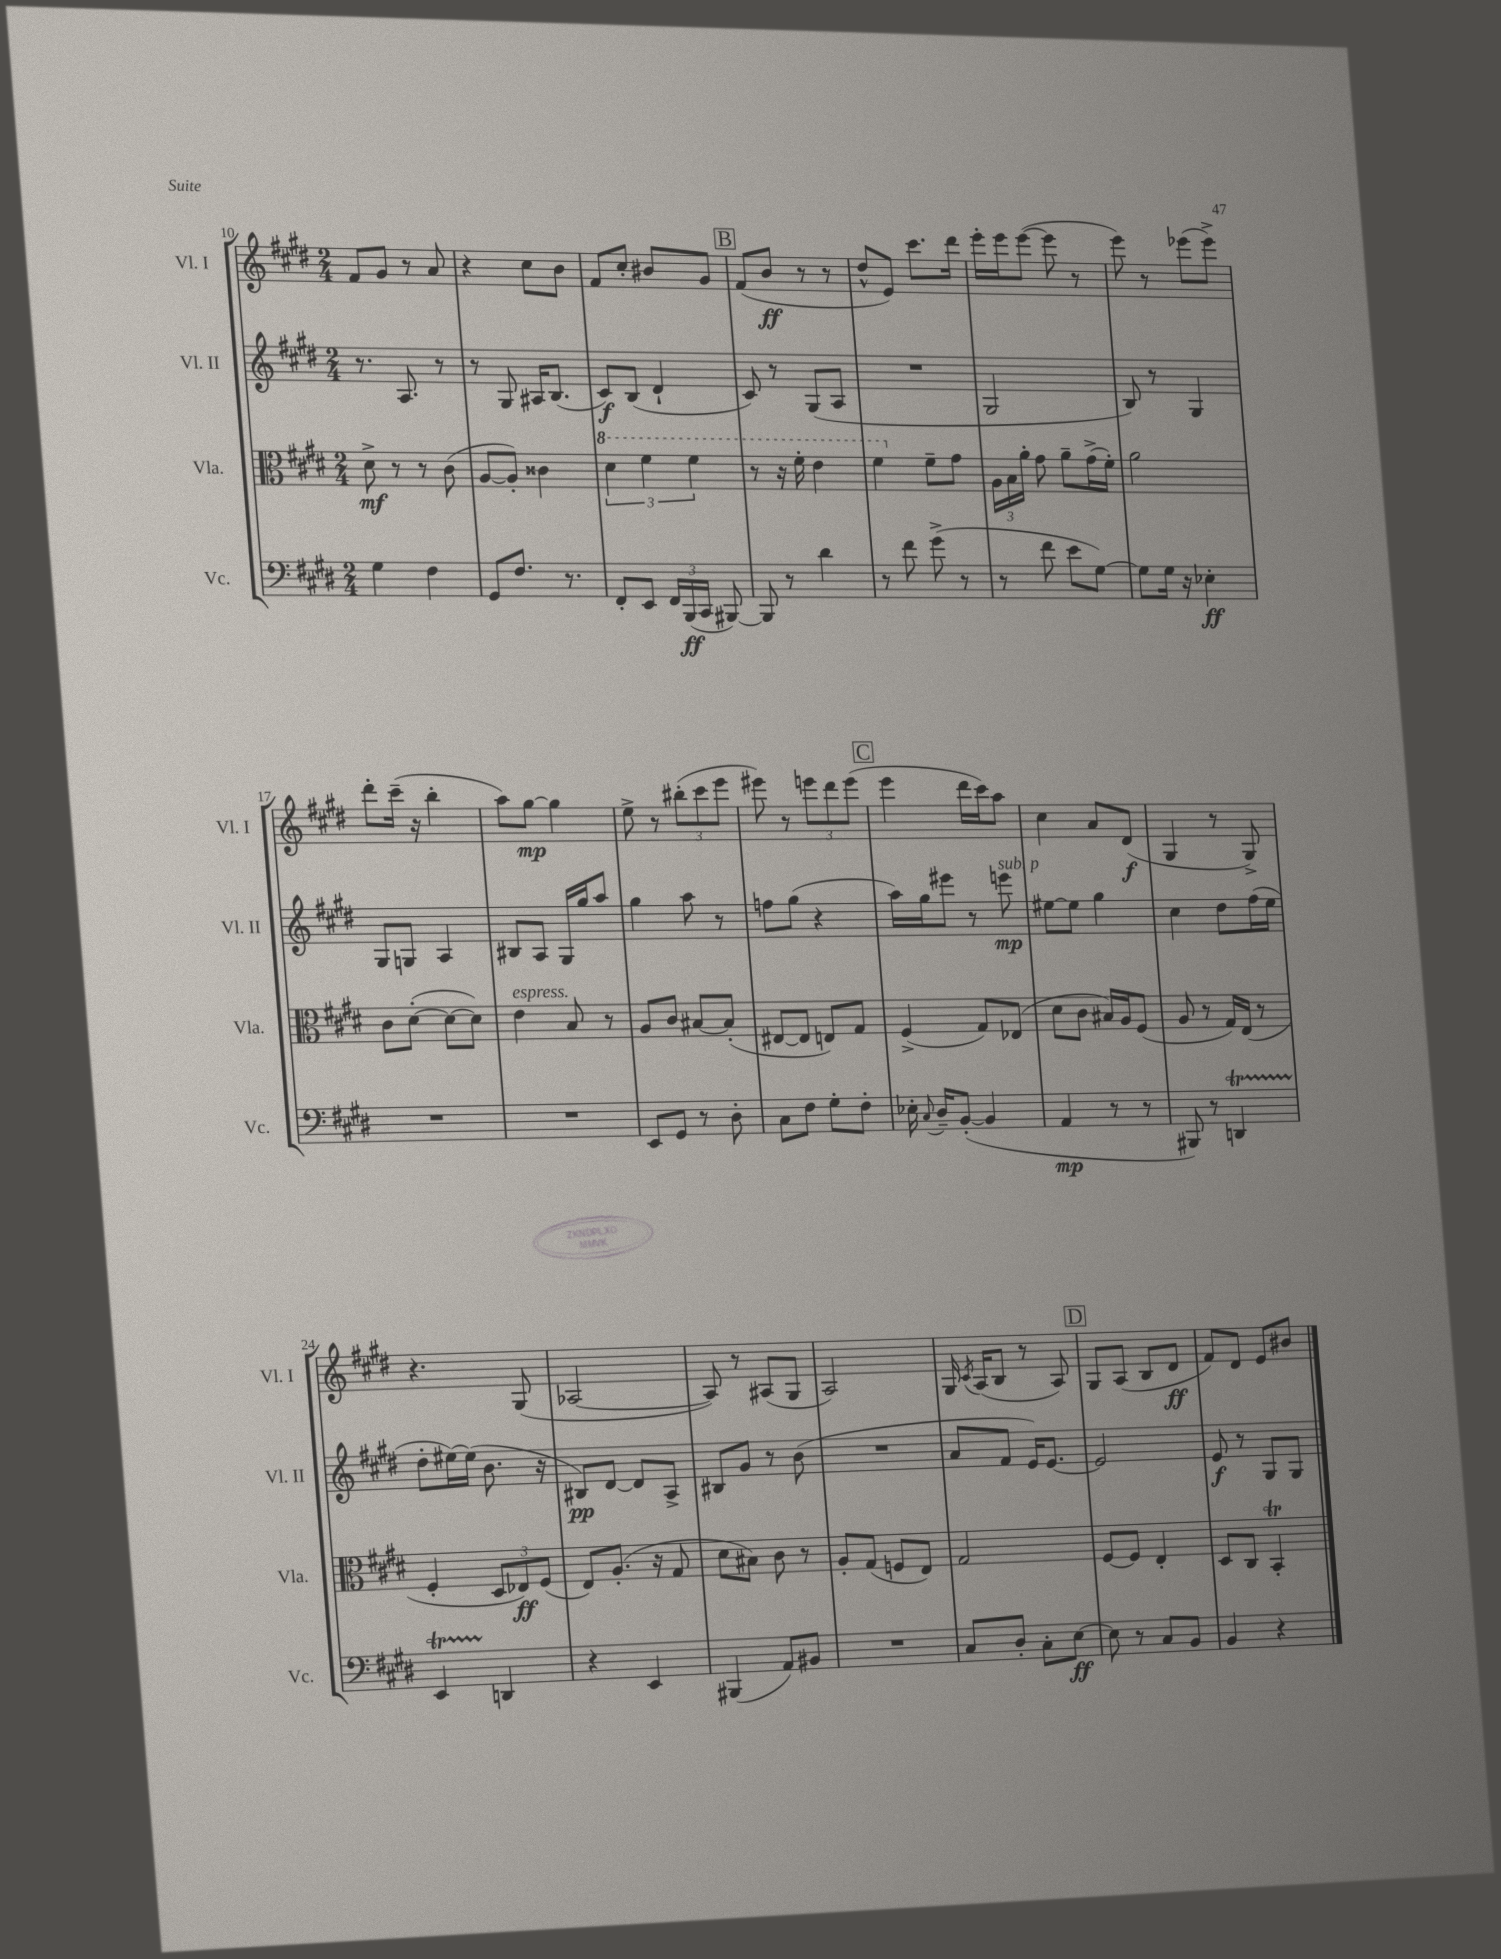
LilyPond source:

<<
\new StaffGroup <<
\new Staff = "s0" \with { instrumentName = "Vl. I" shortInstrumentName = "Vl. I" } {
    \clef treble \key e \major \numericTimeSignature \time 2/4
    \autoBeamOff fis'8[ gis'8] r8 a'8 |
    r4 cis''8[ b'8] |
    fis'8[ cis''8]-. bis'8[ gis'8] |
    \mark \markup { \box "B" } fis'8[( b'8]\ff r8 r8 |
    dis''8[-^ e'8]) cis'''8.[ dis'''16] |
    e'''16[-. e'''16 e'''8]~( e'''8 r8 |
    e'''8) r8 ees'''8[( ees'''8]->) |
    dis'''8[-. cis'''16]--( r16 b''4-. |
    a''8[) gis''8]~\mp gis''4 |
    e''8-> r8 \tuplet 3/2 { bis''8[-.( cis'''8 e'''8] } |
    eis'''8) r8 \tuplet 3/2 { e'''8[ dis'''8 e'''8]( } |
    \mark \markup { \box "C" } e'''4 dis'''16[ cis'''16) a''8] |
    cis''4 a'8[ dis'8]\f( |
    gis4 r8 gis8->) |
    r4. gis8( |
    aes2~ |
    aes8) r8 ais8[( gis8] |
    a2) |
    gis16 \acciaccatura { cis'8 } a16[( b8] r8 a8) |
    \mark \markup { \box "D" } gis8[ a8]( b8[ dis'8]\ff |
    fis'8[) dis'8] e'8[ bis'8] \bar "|." |
}
\new Staff = "s1" \with { instrumentName = "Vl. II" shortInstrumentName = "Vl. II" } {
    \clef treble \key e \major \numericTimeSignature \time 2/4
    \autoBeamOff r8. a8. r8 |
    r8 gis8 ais16[ b8.]( |
    cis'8[\f) b8]( dis'4-! |
    \mark \markup { \box "B" } cis'8) r8 gis8[( a8] |
    R2 |
    gis2 |
    b8) r8 gis4 |
    gis8[ g8] a4 |
    bis8[ a8] gis16[ gis''16 a''8] |
    gis''4 a''8 r8 |
    f''8[ gis''8]( r4 |
    \mark \markup { \box "C" } a''16[) gis''16 eis'''8] r8 e'''8\mp^\markup { \italic "sub. p" } |
    eis''8[~ eis''8] gis''4 |
    cis''4 dis''8[ fis''16( e''16] |
    dis''8[-. eis''16~) eis''16]( b'8. r16 |
    bis8[\pp) dis'8]~ dis'8[ a8]-> |
    bis8[ gis'8] r8 b'8( |
    R2 |
    a'8[ fis'8] e'16[) e'8.]~ |
    \mark \markup { \box "D" } e'2 |
    e'8\f r8 gis8[ gis8] \bar "|." |
}
\new Staff = "s2" \with { instrumentName = "Vla." shortInstrumentName = "Vla." } {
    \clef alto \key e \major \numericTimeSignature \time 2/4
    \autoBeamOff dis'8->\mf r8 r8 cis'8( |
    a8[~ a8]-.) cisis'4 |
    \tuplet 3/2 { \ottava #1 dis''4 fis''4 fis''4 } |
    \mark \markup { \box "B" } r8 r16 fis''16-. e''4 |
    fis''4 \ottava #0 fis'8[-- gis'8] |
    \tuplet 3/2 { a16[ b16 a'16]-. } gis'8 a'8[-- gis'16->( fis'16]-.) |
    a'2 |
    cis'8[ dis'8]~-.( dis'8[~ dis'8]) |
    e'4^\markup { \italic "espress." } b8 r8 |
    a8[ cis'8] bis8[~ bis8]-.( |
    eis8[~ eis8] e8[) gis8] |
    \mark \markup { \box "C" } fis4->( gis8[) ees8]( |
    dis'8[ cis'8] bis16[) a16 fis8]( |
    a8 r8 gis16[) e16]( r8 |
    fis4-. \tuplet 3/2 { dis8[ ees8\ff) fis8]( } |
    e8[) a8.]-.( r16 gis8 |
    dis'8[ bis8]) cis'8 r8 |
    a8[-. gis8]( f8[ e8]) |
    gis2 |
    \mark \markup { \box "D" } fis8[~ fis8] e4-. |
    dis8[ cis8] b,4-.\trill \bar "|." |
}
\new Staff = "s3" \with { instrumentName = "Vc." shortInstrumentName = "Vc." } {
    \clef bass \key e \major \numericTimeSignature \time 2/4
    \autoBeamOff gis4 fis4 |
    gis,8[ fis8.] r8. |
    fis,8[-. e,8] \tuplet 3/2 { fis,16[ b,,16\ff( cis,16] } bis,,8~) |
    \mark \markup { \box "B" } bis,,8 r8 dis'4 |
    r8 fis'8 gis'8->( r8 |
    r8 fis'8 e'8[ gis8]~) |
    gis8[ gis16] r16 ees4-.\ff |
    R2 |
    R2 |
    e,8[ gis,8] r8 dis8-. |
    cis8[ fis8] gis8[-. fis8]-. |
    \mark \markup { \box "C" } ees16-. \appoggiatura { cis8 } dis16[-- b,8]~-.( b,4 |
    a,4\mp r8 r8 |
    bis,,8) r8 d,4\startTrillSpan |
    e,4 d,4\stopTrillSpan |
    r4 e,4 |
    bis,,4( a,8[) bis,8] |
    R2 |
    cis8[ dis8]-. cis8[-. e8]~\ff |
    \mark \markup { \box "D" } e8 r8 cis8[ b,8] |
    b,4 r4 \bar "|." |
}
>>
>>
\layout { \context { \Score currentBarNumber = #10 } }
